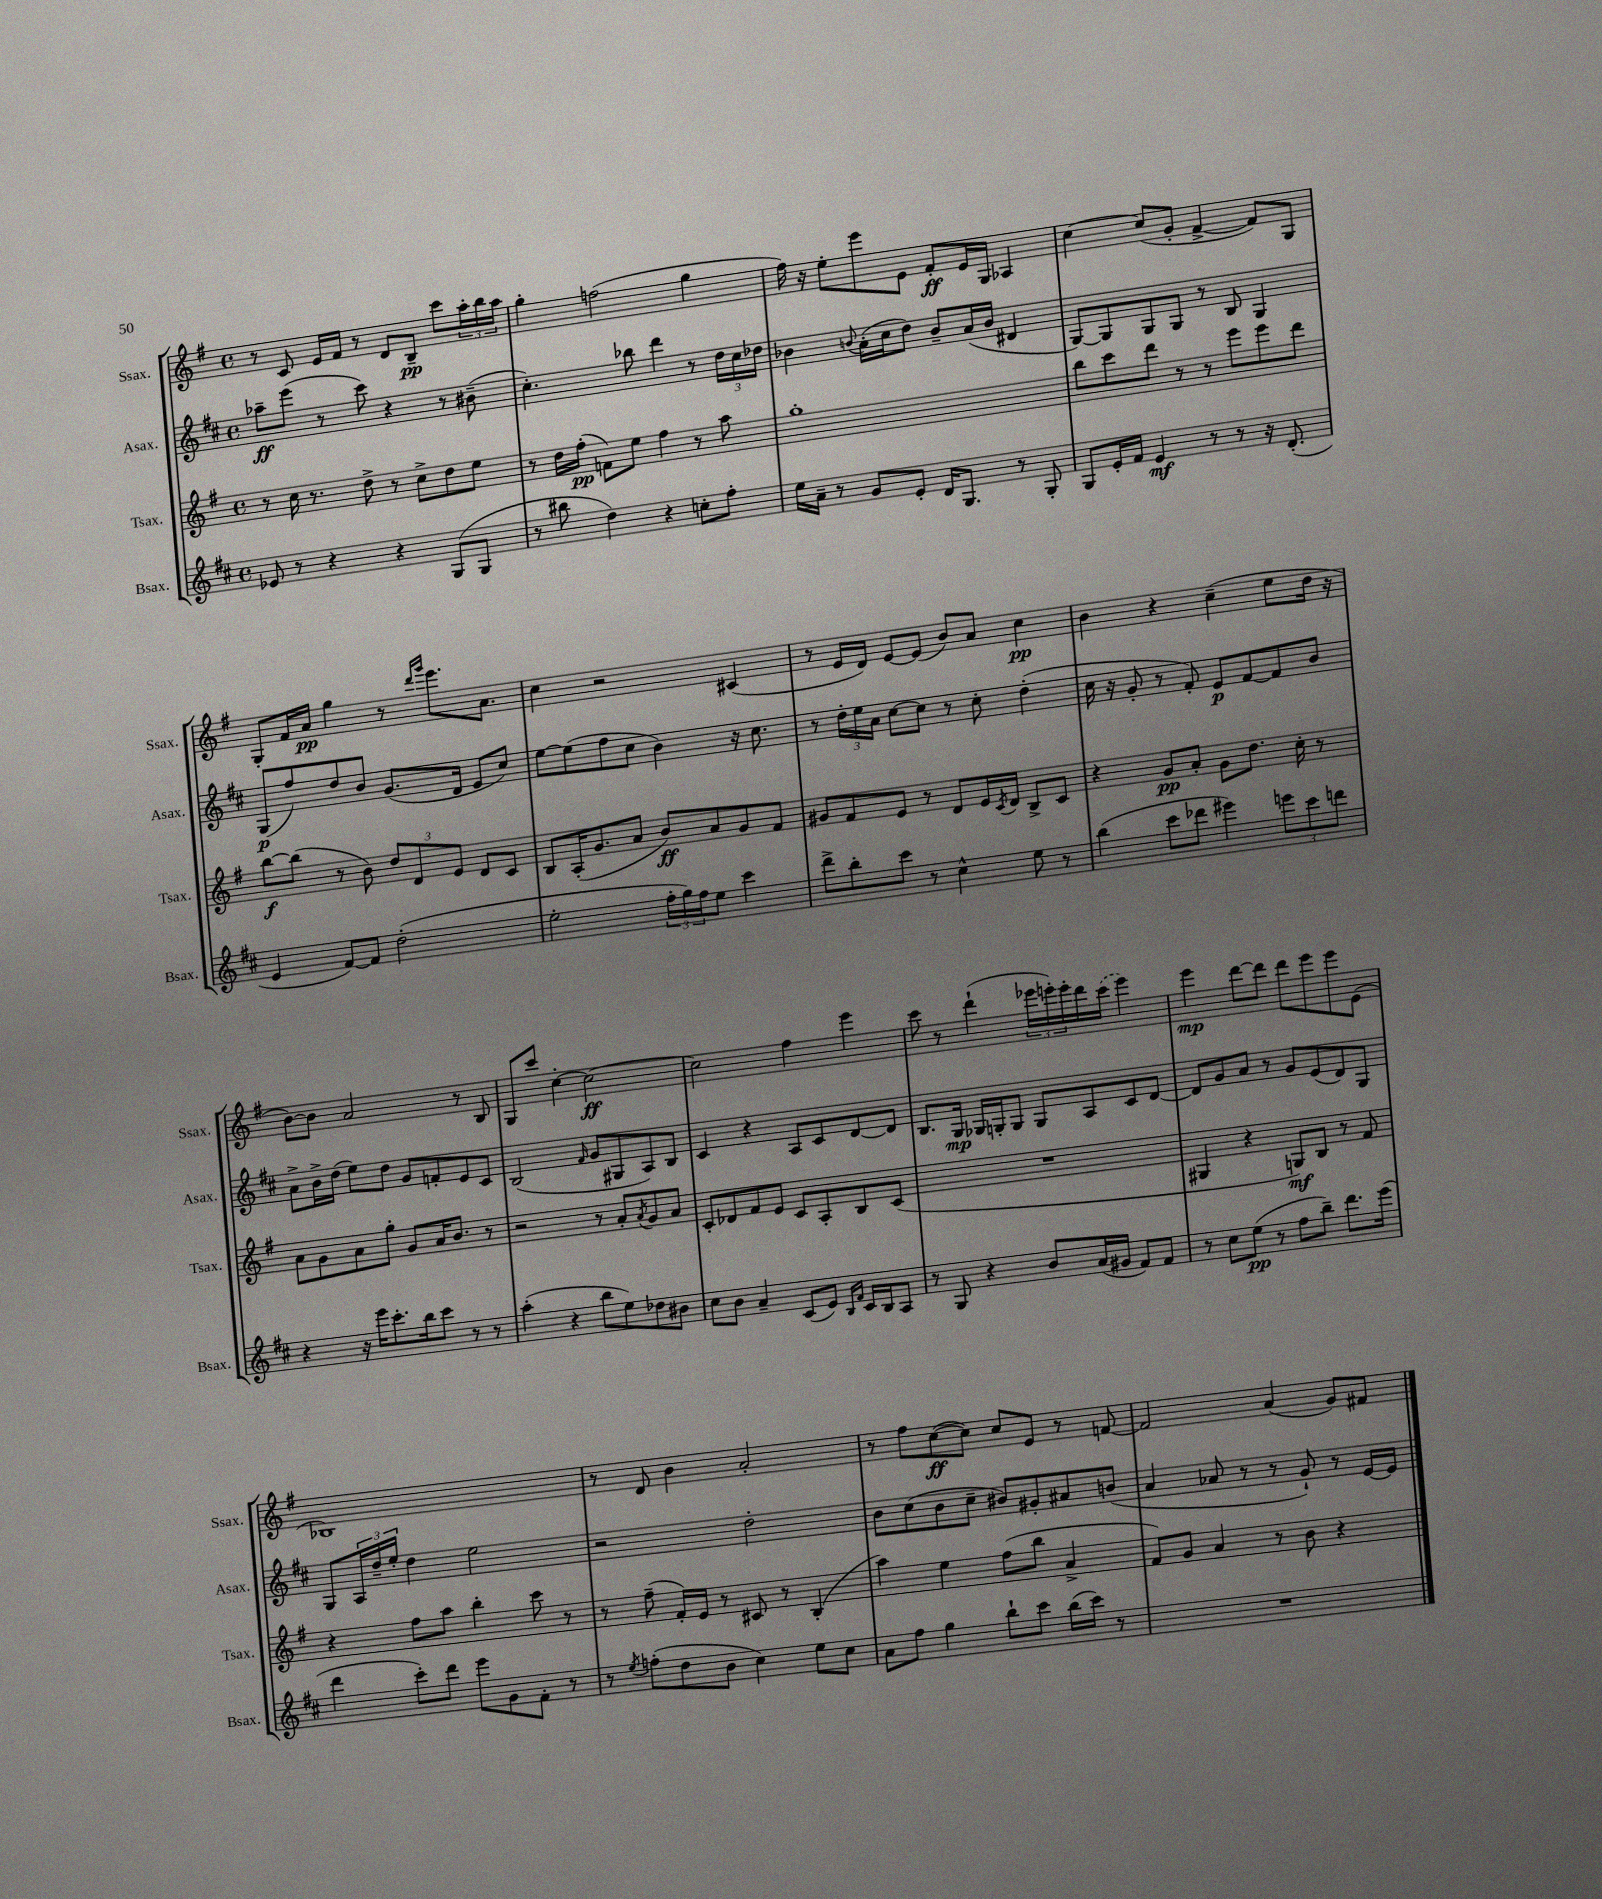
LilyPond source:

<<
\new StaffGroup <<
\new Staff = "s0" \with { instrumentName = "Ssax." shortInstrumentName = "Ssax." } {
    \clef treble \key g \major \defaultTimeSignature \time 4/4
    r8 c'8 e'16 fis'16 r8 d'8 b8--\pp c'''8 \tuplet 3/2 { a''16-. b''16 a''16 } |
    g''4-. f''2( g''4 |
    fis''16) r16 e''8-. e'''8 e'8 fis'8-.\ff e'16 g16 aes4 |
    c''4~ c''8( g'8-. fis'4~-> fis'8) g8 |
    g8-. fis'16 a'16\pp g''4 r8 \grace { d'''16 g'''16 } e'''8. a'8. |
    c''4 r2 cis'4( |
    r8 e'16 d'16) e'8~ e'8( b'8) a'8 c''4\pp |
    b'4 r4 c''4--( e''8 d''16 r16 |
    b'8~) b'8 a'2 r8 b8 |
    g8 c'''8 c''4~-. c''2~\ff |
    c''2 fis''4 e'''4 |
    c'''8 r8 d'''4-!( \tuplet 3/2 { ees'''16 e'''16-.) e'''16-. } d'''16 \once \slurDashed c'''16( e'''4) |
    e'''4\mp d'''8~ d'''8 d'''8 e'''8 e'''8 e'8( |
    bes1) |
    r8 d'8 b'4 a'2-. |
    r8 fis''8 c''8~\ff( c''8) c''8 e'8 r8 f'8~ |
    f'2 a'4( g'8) fis'8 \bar "|." |
}
\new Staff = "s1" \with { instrumentName = "Asax." shortInstrumentName = "Asax." } {
    \clef treble \key d \major \defaultTimeSignature \time 4/4
    aes''8--\ff e'''8( r8 cis'''8) r4 r8 bis'8--( |
    cis''4.-.) bes''8 d'''4 r8 \tuplet 3/2 { d''16 cis''16 des''16 } |
    bes'4 \appoggiatura { b'8 } a'16-.( cis''16 d''8) b'8-- a'16( b'16 dis'4 |
    g8~) g8 g8 g8 r8 b8 g4 |
    g8\p( fis''8) d''8 b'8 g'8.( d'16 e'8 cis''8) |
    e''8~ e''8( fis''8 cis''8 b'4) r16 cis''8. |
    r8 \tuplet 3/2 { d''16-. e''16 a'16 } cis''8~ cis''8 r8 cis''8-. d''4-.( |
    cis''16 r16 g'8-. r8 fis'8-.) e'8\p fis'8~ fis'8 b'8 |
    a'8-> b'16-> d''16( e''8) d''8 g'8 f'8-. e'8 cis'8 |
    b2( \grace { fis'16 } g'8 gis8 a8) b8 |
    cis'4 r4 a8 cis'8 d'8~ d'8 |
    b8. g16\mp ges16 g16-. g8 g8 a8 cis'8 d'8~ |
    d'8 g'8 a'8 r8 g'8 e'8( d'8) g8 |
    g8 \tuplet 3/2 { a16 d''16-- e''16-. } d''4 e''2 |
    r2 d''2-. |
    b'8 cis''8( b'8 cis''8-- bis'8) gis'8-. ais'8 b'8( |
    a'4 aes'8 r8 r8 g'8-!) r8 e'16~ e'16 \bar "|." |
}
\new Staff = "s2" \with { instrumentName = "Tsax." shortInstrumentName = "Tsax." } {
    \clef treble \key g \major \defaultTimeSignature \time 4/4
    r8 c''16 r8. d''8-> r8 c''8-> d''8 e''8 |
    r8 d''16 fis''16-.\pp( f'8) e''8 fis''4 r8 a''8 |
    g''1-. |
    b''8 c'''8 d'''8 r8 r8 e'''8 e'''8 d'''8 |
    b''8~\f b''8( r8 b'8) \tuplet 3/2 { d''8 d'8 e'8 } d'8 c'8 |
    b8 a16-.( g'8. a'8 b'8\ff) a'8 g'8 fis'8 |
    gis'8 fis'8 e'8 r8 d'8 e'16 \acciaccatura { c'8 } d'16 b8-> c'8 |
    r4 g'8\pp a'8-. g'8 d''8. c''16-. r8 |
    a'8 g'8 a'8 g''8-. g'8 a'16 b'8. r8 |
    r2 r8 a'8-. \acciaccatura { a'8 } g'8 a'8 |
    c'8-. des'8 fis'8 e'8 c'8 a8-. b8 c'8( |
    R1 |
    gis4 r4 g8\mf) b8 r8 fis'8 |
    r4 fis''8 a''8 b''4-. c'''8 r8 |
    r8 fis''8--( fis'16-.) e'16 r8 cis'8 r8 b4-.( |
    a''4) e''4 fis''8( b''8 a'4-> |
    fis'8) g'8 a'4 r8 b'8 r4 \bar "|." |
}
\new Staff = "s3" \with { instrumentName = "Bsax." shortInstrumentName = "Bsax." } {
    \clef treble \key d \major \defaultTimeSignature \time 4/4
    ees'8 r8 r4 r4 g8( g8 |
    r8 bis''8 d''4) r4 c''8-. fis''8-. |
    e''16 a'16-- r8 g'8 e'8-. d'16 g8. r8 g8-. |
    g8 e'16-. fis'16 e'4\mf r8 r8 r16 d'8.-.( |
    e'4 fis'8~) fis'8 d''2-.( |
    e''2-. \tuplet 3/2 { fis''16-. g''16) fis''16 } e''8 cis'''4 |
    d'''8-> b''8-. cis'''8 r8 cis''4-^ e''8 r8 |
    b''4( cis'''8 des'''8 eis'''4) \tuplet 3/2 { e'''8 cis'''8 d'''8 } |
    r4 r16 e'''16 cis'''8.-. b''16 cis'''8 r8 r8 |
    a''4-.( r4 b''8 e''8) des''8 bis'8 |
    cis''8 b'8 a'4-- cis'8( e'8) \grace { b16 fis'16 } cis'16 b16 a8 |
    r8 g8 r4 b'8 a'16( gis'16 fis'8) fis'8 |
    r8 cis''8 e''8\pp( r8 fis''8 b''8--) d'''8. e'''16( |
    d'''4 cis'''8-.) d'''8 e'''8 g'8 fis'8-. r8 |
    r8 \acciaccatura { e''8 } f''8-.( d''8 b'8 cis''4) e''8 cis''8 |
    a'8 fis''8 g''4 b''8-! cis'''8 b''16( cis'''16) r8 |
    R1 \bar "|." |
}
>>
>>
\layout { \context { \Score \remove "Bar_number_engraver" } }
